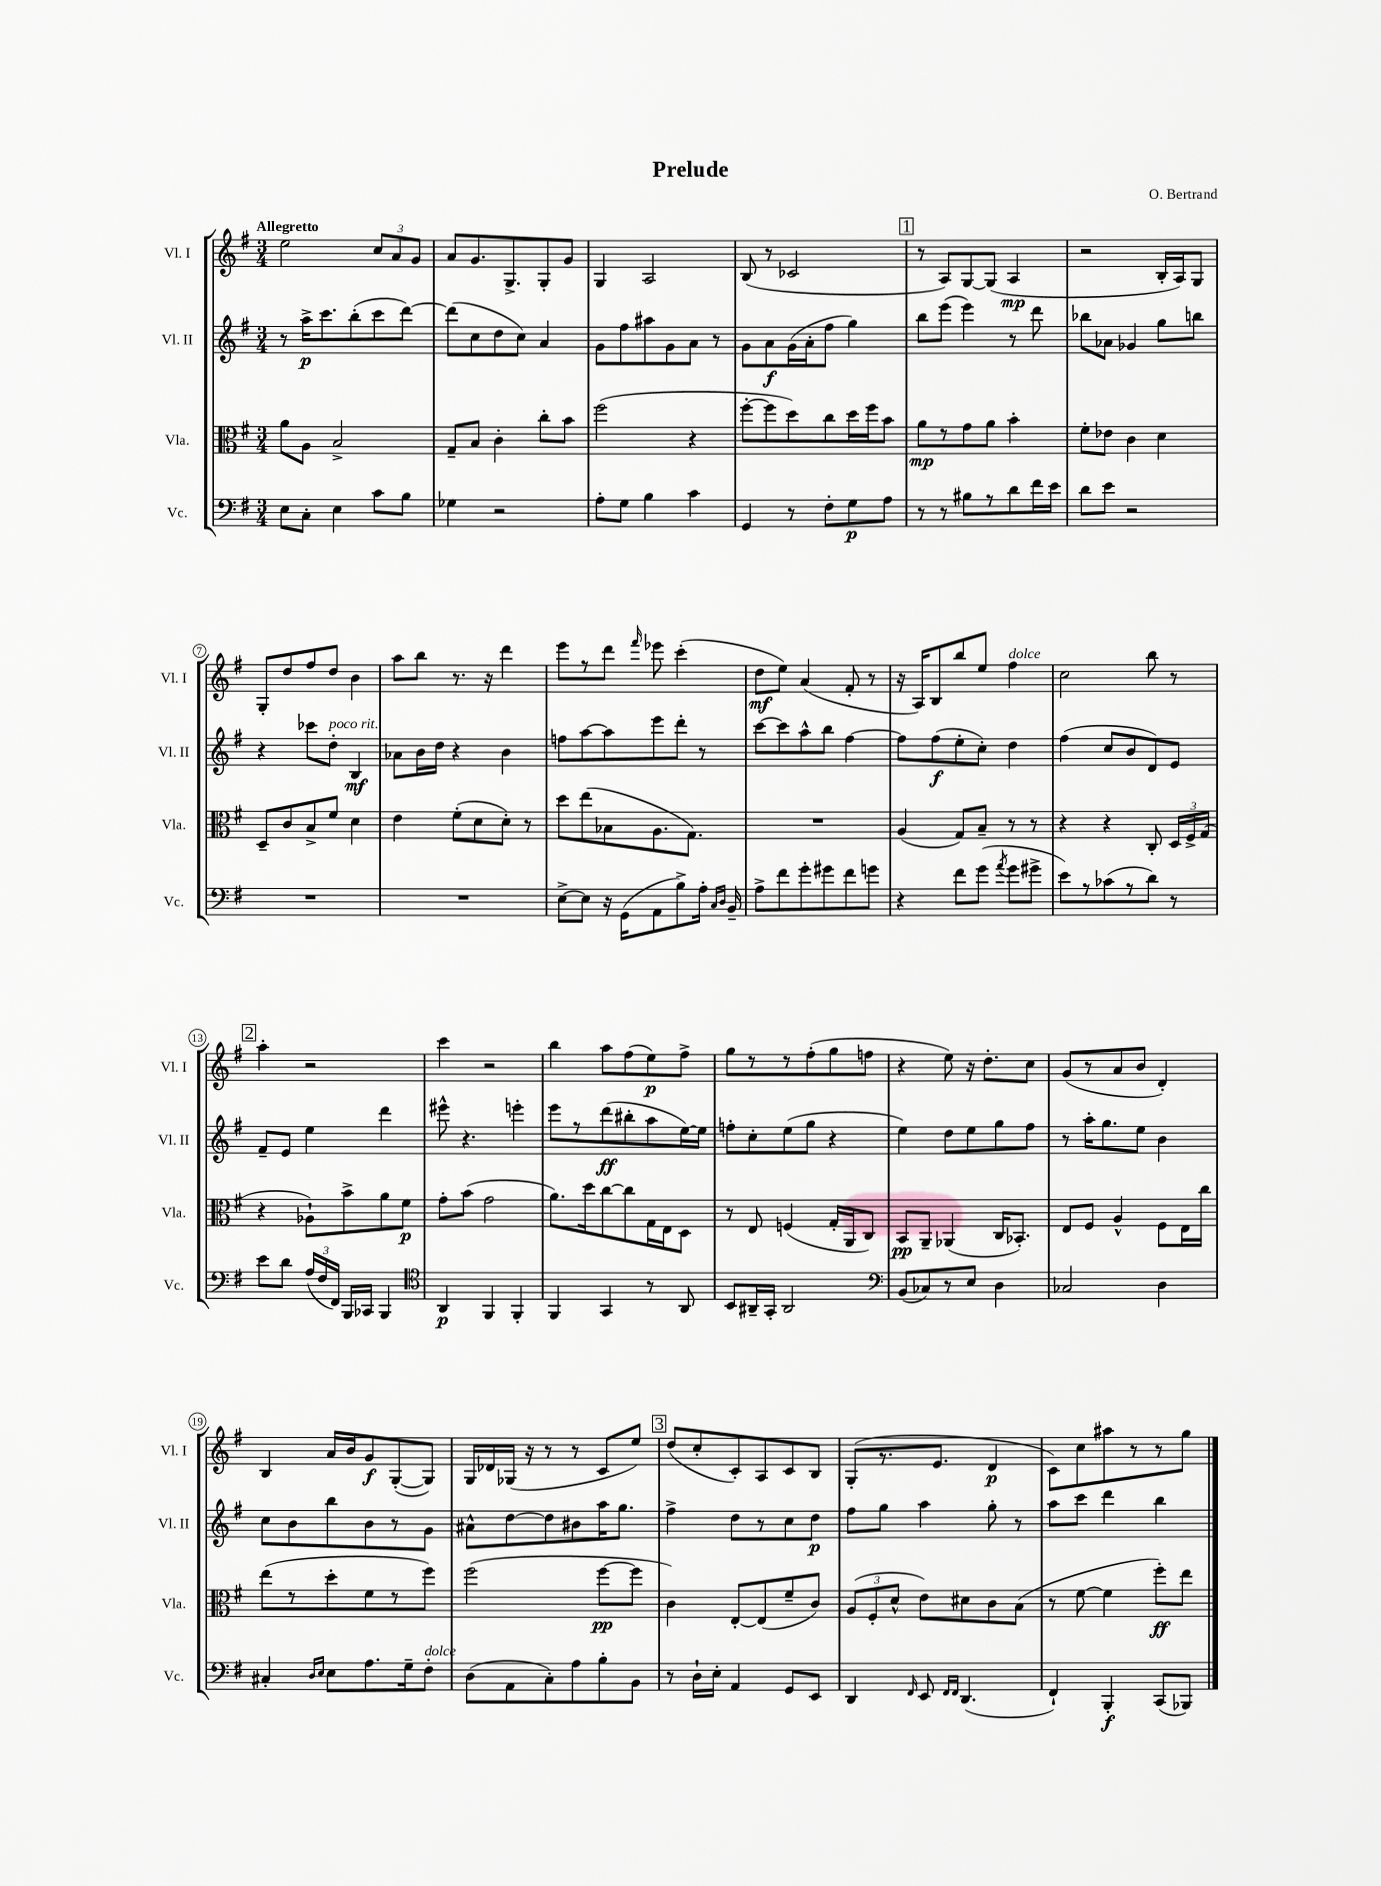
\header { title = "Prelude" composer = "O. Bertrand" }
<<
\new StaffGroup <<
\new Staff = "s0" \with { instrumentName = "Vl. I" shortInstrumentName = "Vl. I" } {
    \clef treble \key g \major \numericTimeSignature \time 3/4 \tempo "Allegretto"
    \autoBeamOff e''2 \tuplet 3/2 { c''8[ a'8 g'8] } |
    a'8[ g'8. g8.-> g8-. g'8] |
    g4 a2 |
    b8( r8 ces'2 |
    \mark \markup { \box "1" } r8 a8[) g8~ g8]( a4\mp |
    r2 b16[-. a16) g8] |
    g8[-. d''8 fis''8 d''8] b'4 |
    a''8[ b''8] r8. r16 d'''4 |
    e'''8[ r8 d'''8] \grace { fis'''16 } ees'''8 c'''4-.( |
    d''8[\mf e''8]) a'4( fis'8-. r8 |
    r16 a16[) b8 b''8 e''8] fis''4^\markup { \italic "dolce" } |
    c''2 b''8 r8 |
    \mark \markup { \box "2" } a''4-. r2 |
    c'''4 r2 |
    b''4 a''8[ fis''8( e''8\p) fis''8]-> |
    g''8[ r8 r8 fis''8-.( g''8 f''8] |
    r4 e''8) r16 d''8.[-. c''8] |
    g'8[( r8 a'8 b'8] d'4-.) |
    b4 a'16[ b'16 g'8\f g8~-.( g8]) |
    g16[ des'16 ges16]( r16 r8 r8 c'8[ e''8]) |
    \mark \markup { \box "3" } d''8[( c''8-. c'8-.) a8 c'8 b8] |
    g8[-.( r8. e'8.] d'4\p |
    c'8[) c''8 ais''8 r8 r8 g''8] \bar "|." |
}
\new Staff = "s1" \with { instrumentName = "Vl. II" shortInstrumentName = "Vl. II" } {
    \clef treble \key g \major \numericTimeSignature \time 3/4
    \autoBeamOff r8 a''16[->\p c'''8. b''8-.( c'''8 d'''8]~) |
    d'''8[( c''8 d''8 c''8]) a'4 |
    g'8[ fis''8 ais''8 g'8 a'8] r8 |
    g'8[ a'8\f g'16( a'16-. fis''8] g''4) |
    \mark \markup { \box "1" } b''8[ e'''8]( e'''4) r8 d'''8 |
    bes''8[ aes'8] ges'4 g''8[ b''8] |
    r4 ces'''8[ d''8]-.^\markup { \italic "poco rit." } b4\mf |
    aes'8[ b'16 d''16] r4 b'4 |
    f''8[ a''8~ a''8 e'''8 d'''8]-. r8 |
    c'''8[~ c'''8 a''8-^ b''8] fis''4~ |
    fis''8[ fis''8\f( e''8-. c''8]-.) d''4 |
    fis''4( c''8[ b'8 d'8) e'8] |
    \mark \markup { \box "2" } fis'8[-- e'8] e''4 d'''4 |
    eis'''8-^ r4. e'''4-. |
    e'''8[ r8 d'''8\ff( bis''8-. a''8 e''16~) e''16] |
    f''8[-. c''8-. e''8( g''8] r4 |
    e''4) d''8[ e''8 g''8 fis''8] |
    r8 a''16[-. g''8. e''8] b'4 |
    c''8[ b'8 b''8 b'8 r8 g'8] |
    ais'8[-^ d''8~ d''8 bis'8 a''16 g''8.] |
    \mark \markup { \box "3" } fis''4-> d''8[ r8 c''8 d''8]\p |
    fis''8[ g''8] a''4 g''8-. r8 |
    a''8[ c'''8] d'''4 b''4 \bar "|." |
}
\new Staff = "s2" \with { instrumentName = "Vla." shortInstrumentName = "Vla." } {
    \clef alto \key g \major \numericTimeSignature \time 3/4
    \autoBeamOff a'8[ a8] b2-> |
    g8[-- b8] c'4-. c''8[-. b'8] |
    fis''2( r4 |
    fis''8[~-. fis''8 d''8) c''8 d''16 fis''16 b'8] |
    \mark \markup { \box "1" } a'8[\mp r8 g'8 a'8] b'4-. |
    fis'8[-. ees'8] c'4 d'4 |
    d8[-- c'8 b8-> fis'8] d'4 |
    e'4 fis'8[-.( d'8 d'8]-.) r8 |
    d''8[ e''8( bes8 a8. g8.]) |
    R2. |
    a4( g8[) b8]-- r8 r8 |
    r4 r4 c8-. \tuplet 3/2 { d16[ fis16-> g16]( } |
    \mark \markup { \box "2" } r4 aes8[-!) b'8-> a'8 fis'8]\p |
    g'8[-. b'8]( g'2 |
    a'8.[) d''16 c''8~ c''8 g16 e16 d8] |
    r8 e8 f4( g16[-. a,16 c8]) |
    b,8[\pp a,8]-- aes,4( c16[ bes,8.]-.) |
    e8[ fis8] a4-^ fis8[ e16 c''16] |
    e''8[( r8 d''8-. fis'8 r8 fis''8]) |
    fis''2( fis''8[~\pp fis''8] |
    \mark \markup { \box "3" } c'4) e8[~-. e8( fis'8-- c'8]) |
    \tuplet 3/2 { a8[( fis8-. d'8]-^ } e'8[) dis'8 c'8 b8]( |
    r8 fis'8~ fis'4 fis''8[-.\ff) e''8] \bar "|." |
}
\new Staff = "s3" \with { instrumentName = "Vc." shortInstrumentName = "Vc." } {
    \clef bass \key g \major \numericTimeSignature \time 3/4
    \autoBeamOff e8[ c8]-. e4 c'8[ b8] |
    ges4 r2 |
    a8[-. g8] b4 c'4 |
    g,4 r8 fis8[-. g8\p a8] |
    \mark \markup { \box "1" } r8 r8 bis8[ r8 d'8 fis'16 e'16] |
    d'8[ e'8] r2 |
    R2. |
    R2. |
    e8[~-> e8] r16 g,16[( a,8 b8->) a16]-. \grace { c16[ d16] } b,16-- |
    a8[-> fis'8 g'8-. gis'8 fis'8 g'8] |
    r4 fis'8[ g'8]( \acciaccatura { a'8 } g'8[ gis'8]-> |
    e'8[) r8 ces'8( r8 d'8]) r8 |
    \mark \markup { \box "2" } e'8[ d'8] \tuplet 3/2 { a16[( fis16 fis,16]) } b,,16[ ces,16] b,,4 |
    \clef tenor a,4\p fis,4 fis,4-. |
    fis,4 g,4 r8 a,8 |
    b,8[ ais,16-- g,16]-. ais,2 |
    \clef bass b,8[( ces8) r8 e8] d4 |
    ces2 d4 |
    cis4-. \grace { d16[ e16] } e8[ a8. g16-- fis8]-.^\markup { \italic "dolce" } |
    d8[( a,8 c8-.) a8 b8-. b,8] |
    \mark \markup { \box "3" } r8 d16[-! e16]-. a,4 g,8[ e,8] |
    d,4 \grace { fis,16 } e,8 \grace { fis,16[ fis,16] } d,4.( |
    fis,4-!) b,,4-.\f c,8[( bes,,8]) \bar "|." |
}
>>
>>
\layout { \context { \Score \override BarNumber.stencil = #(make-stencil-circler 0.1 0.3 ly:text-interface::print) } }
